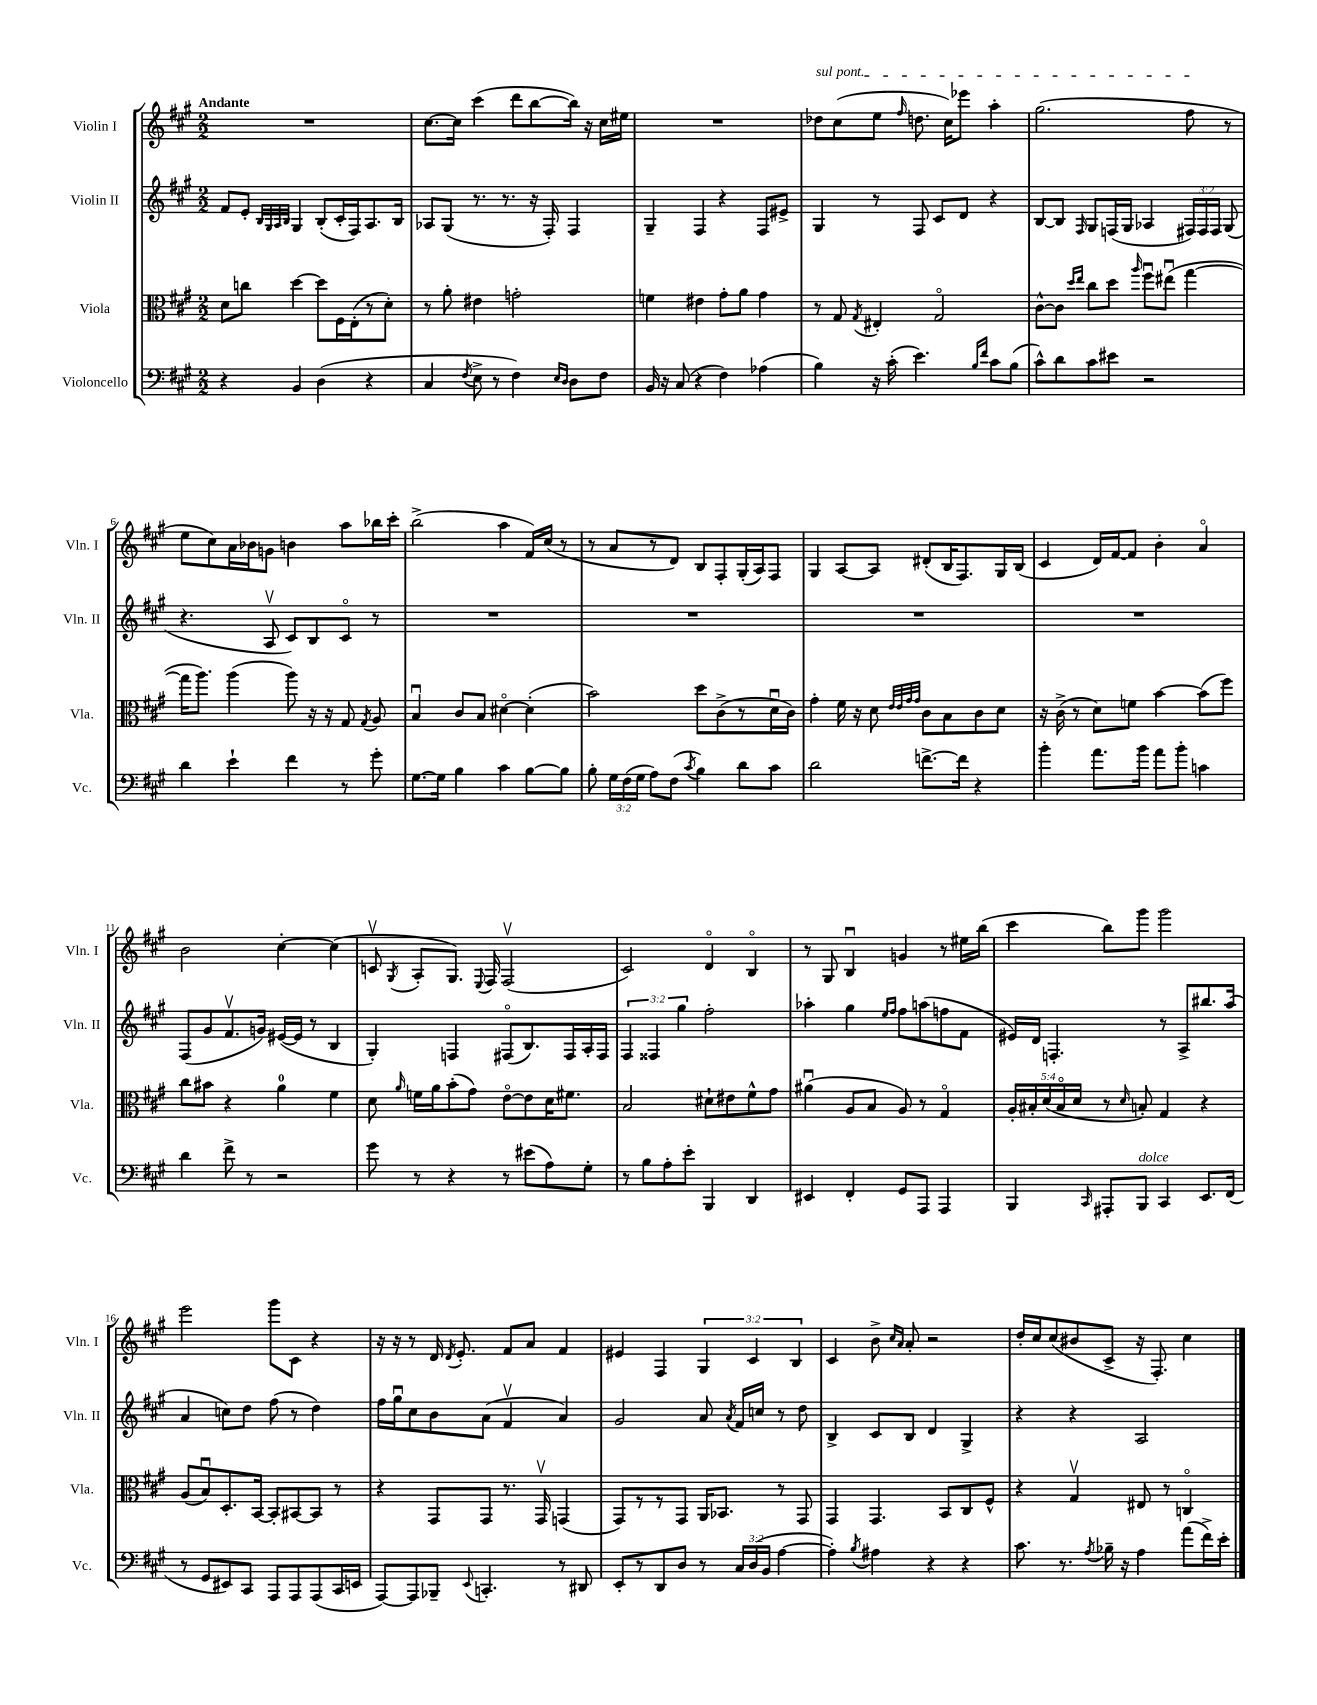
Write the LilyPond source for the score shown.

<<
\new StaffGroup <<
\new Staff = "s0" \with { instrumentName = "Violin I" shortInstrumentName = "Vln. I" } {
    \clef treble \key a \major \numericTimeSignature \time 2/2 \override Staff.TupletNumber.text = #tuplet-number::calc-fraction-text \tempo "Andante"
    \autoBeamOff R1 |
    cis''8.[~ cis''16] cis'''4( d'''8[ b''8~ b''16]) r16 cis''16[ eis''16] |
    R1 |
    \once \override TextSpanner.bound-details.left.text = \markup { \italic "sul pont." } des''8[\startTextSpan cis''8( e''8] \grace { fis''16 } d''8. cis''16[) ees'''8] a''4-. |
    gis''2.( fis''8\stopTextSpan r8 |
    e''8[ cis''8) a'16 bes'16 g'8] b'4 a''8[ bes''16 cis'''16]-. |
    b''2->( a''4 fis'16[) cis''16]( r8 |
    r8 a'8[ r8 d'8]) b8[ fis8-. gis16-.( a16) fis8] |
    gis4 a8[~ a8] dis'8[-.( b16 fis8.) gis16 b16]( |
    cis'4 d'16[) fis'16~ fis'8] b'4-. a'4\flageolet |
    b'2 cis''4~-. cis''4( |
    c'8\upbow \acciaccatura { gis8 } a8[-. gis8.]) \appoggiatura { e8 } fis16 fis2\upbow( |
    cis'2) d'4\flageolet b4\flageolet |
    r8 gis8 b4\downbow g'4 r8 eis''16[ b''16]( |
    cis'''4 b''8[) gis'''8] gis'''2 |
    e'''2 gis'''8[ cis'8] r4 |
    r16 r16 r8 d'16 \acciaccatura { d'8 } e'8.-. fis'8[ a'8] fis'4 |
    eis'4 fis4 \tuplet 3/2 { gis4 cis'4 b4 } |
    cis'4 b'8-> \grace { cis''16[ a'16] } a'8-. r2 |
    d''16[-. cis''16 cis''8( bis'8 cis'8]-> r16 fis8.-.) cis''4 \bar "|." |
}
\new Staff = "s1" \with { instrumentName = "Violin II" shortInstrumentName = "Vln. II" } {
    \clef treble \key a \major \numericTimeSignature \time 2/2 \override Staff.TupletNumber.text = #tuplet-number::calc-fraction-text
    \autoBeamOff fis'8[ e'8]-. \grace { b32[ gis32 a32 b32] } gis4 b8[-.( cis'16-. fis16) a8. b16] |
    aes8[ gis8]( r8. r8. r16 fis16-.) fis4 |
    gis4-- fis4 r4 fis8[ eis'8]-> |
    gis4 r8 fis8 cis'8[ d'8] r4 |
    b8[~ b8] \grace { fis16 } gis8[ f16( gis16] aes4 \tuplet 3/2 { fis16[) fis16 fis16] } gis8( |
    r4. a8\upbow cis'8[) b8 cis'8]\flageolet r8 |
    R1 |
    R1 |
    R1 |
    R1 |
    fis8[( gis'8 fis'8.\upbow g'16]) eis'16[~( eis'16] r8 b4 |
    gis4-.) f4 fis8[\flageolet( b8.) fis16 a16-. fis16] |
    \tuplet 3/2 { fis4 fisis4 gis''4 } fis''2-. |
    aes''4-. gis''4 \grace { e''16[ fis''16] } fis''8[ a''8( f''8 fis'8] |
    eis'16[) d'16] f4.-. r8 a8[-> bis''8. a''16]( |
    a'4 c''8[) d''8] fis''8( r8 d''4) |
    fis''16[ gis''16\downbow cis''8 b'8 a'8]( fis'4\upbow a'4) |
    gis'2 a'8 \acciaccatura { a'8 } fis'16[ c''16] r8 d''8 |
    b4-> cis'8[ b8] d'4 gis4-> |
    r4 r4 a2 \bar "|." |
}
\new Staff = "s2" \with { instrumentName = "Viola" shortInstrumentName = "Vla." } {
    \clef alto \key a \major \numericTimeSignature \time 2/2 \override Staff.TupletNumber.text = #tuplet-number::calc-fraction-text
    \autoBeamOff d'8[ c''8] d''4~ d''8[ fis16 e16-.( r8 d'8]-.) |
    r8 a'8-. eis'4 g'2-. |
    f'4 eis'4 gis'8[-. a'8] gis'4 |
    r8 gis8 \acciaccatura { gis8 } eis4-. gis2\flageolet |
    cis'8[~-^ cis'8] \grace { d''16[ e''16] } cis''8[ d''8] \grace { a''16 } fis''8[\downbow eis''8]\downbow( gis''4~ |
    gis''16[ a''8.]) a''4( a''8) r16 r16 gis8 \acciaccatura { gis8 } a8 |
    b4\downbow cis'8[ b8] dis'4~\flageolet dis'4-.( |
    b'2) d''8[ cis'8->( r8 d'16\downbow cis'16]) |
    gis'4-. fis'16 r16 d'8 \grace { e'32[ e'32 gis'32 gis'32] } cis'8[ b8 cis'8 d'8] |
    r16 cis'16->( r8 d'8[) f'8] b'4~ b'8[( fis''8]) |
    cis''8[ bis'8] r4 a'4-0 fis'4 |
    d'8 \grace { a'16 } f'16[ a'16 b'8-.( gis'8]) e'8[~\flageolet e'8 d'16 fis'8.] |
    b2 dis'8[-! eis'8 fis'8-^ gis'8] |
    ais'4\downbow( a8[ b8] a8) r8 gis4\flageolet |
    \tuplet 5/4 { a16[-. bis16-. d'16( bis16\flageolet d'16] } r8 \grace { d'16 } b8-.) gis4 r4 |
    a8[( b8\downbow) d8.-. b,16]~ b,8[-. bis,8~ bis,8] r8 |
    r4 gis,8[ gis,8] r8. gis,16\upbow g,4( |
    gis,8[) r8 r8 gis,8] a,16[ bes,8.] r8 gis,8 |
    gis,4 gis,4. b,8[ cis8 fis8]-^ |
    r4 gis4\upbow eis8 r8 c4\flageolet \bar "|." |
}
\new Staff = "s3" \with { instrumentName = "Violoncello" shortInstrumentName = "Vc." } {
    \clef bass \key a \major \numericTimeSignature \time 2/2 \override Staff.TupletNumber.text = #tuplet-number::calc-fraction-text
    \autoBeamOff r4 b,4 d4( r4 |
    cis4 \acciaccatura { fis8 } e8-> r8 fis4) \grace { e16[ d16] } d8[ fis8] |
    b,16 r16 cis8( r4 fis4) aes4( |
    b4) r16 cis'16-.( e'4.) \grace { b16[ fis'16] } cis'8[ b8]( |
    cis'8[-^) d'8 cis'8 eis'8] r2 |
    d'4 e'4-! fis'4 r8 gis'8-. |
    gis8.[~ gis16] b4 cis'4 b8[~ b8] |
    b8-. \tuplet 3/2 { gis16[ fis16( gis16] } a8[) fis8]( \acciaccatura { cis'8 } b4) d'8[ cis'8] |
    d'2 f'8.[~-> f'16] r4 |
    b'4-. a'8.[ b'16] a'8[ b'8]-. c'4 |
    d'4 fis'8-> r8 r2 |
    gis'8 r8 r4 r8 eis'8[( a8) gis8]-. |
    r8 b8[ a8-. e'8]-. b,,4 d,4 |
    eis,4 fis,4-. gis,8[ a,,8] a,,4 |
    b,,4 \grace { cis,16 } ais,,8[-. b,,8]^\markup { \italic "dolce" } cis,4 e,8.[ fis,16]( |
    r8 gis,8[ eis,8) cis,8] a,,8[ a,,8 a,,8( cis,16 e,16] |
    a,,8[~) a,,8 bes,,8]-- \appoggiatura { e,8 } c,4.-. r8 dis,8 |
    e,8[-. r8 d,8 d8] r8 \tuplet 3/2 { cis16[ d16( b,16] } a4~ |
    a4-.) \acciaccatura { b8 } ais4 r4 r4 |
    cis'8. r8. \acciaccatura { a8 } bes16-- r16 a4 a'8[( fis'16->) e'16]-. \bar "|." |
}
>>
>>
